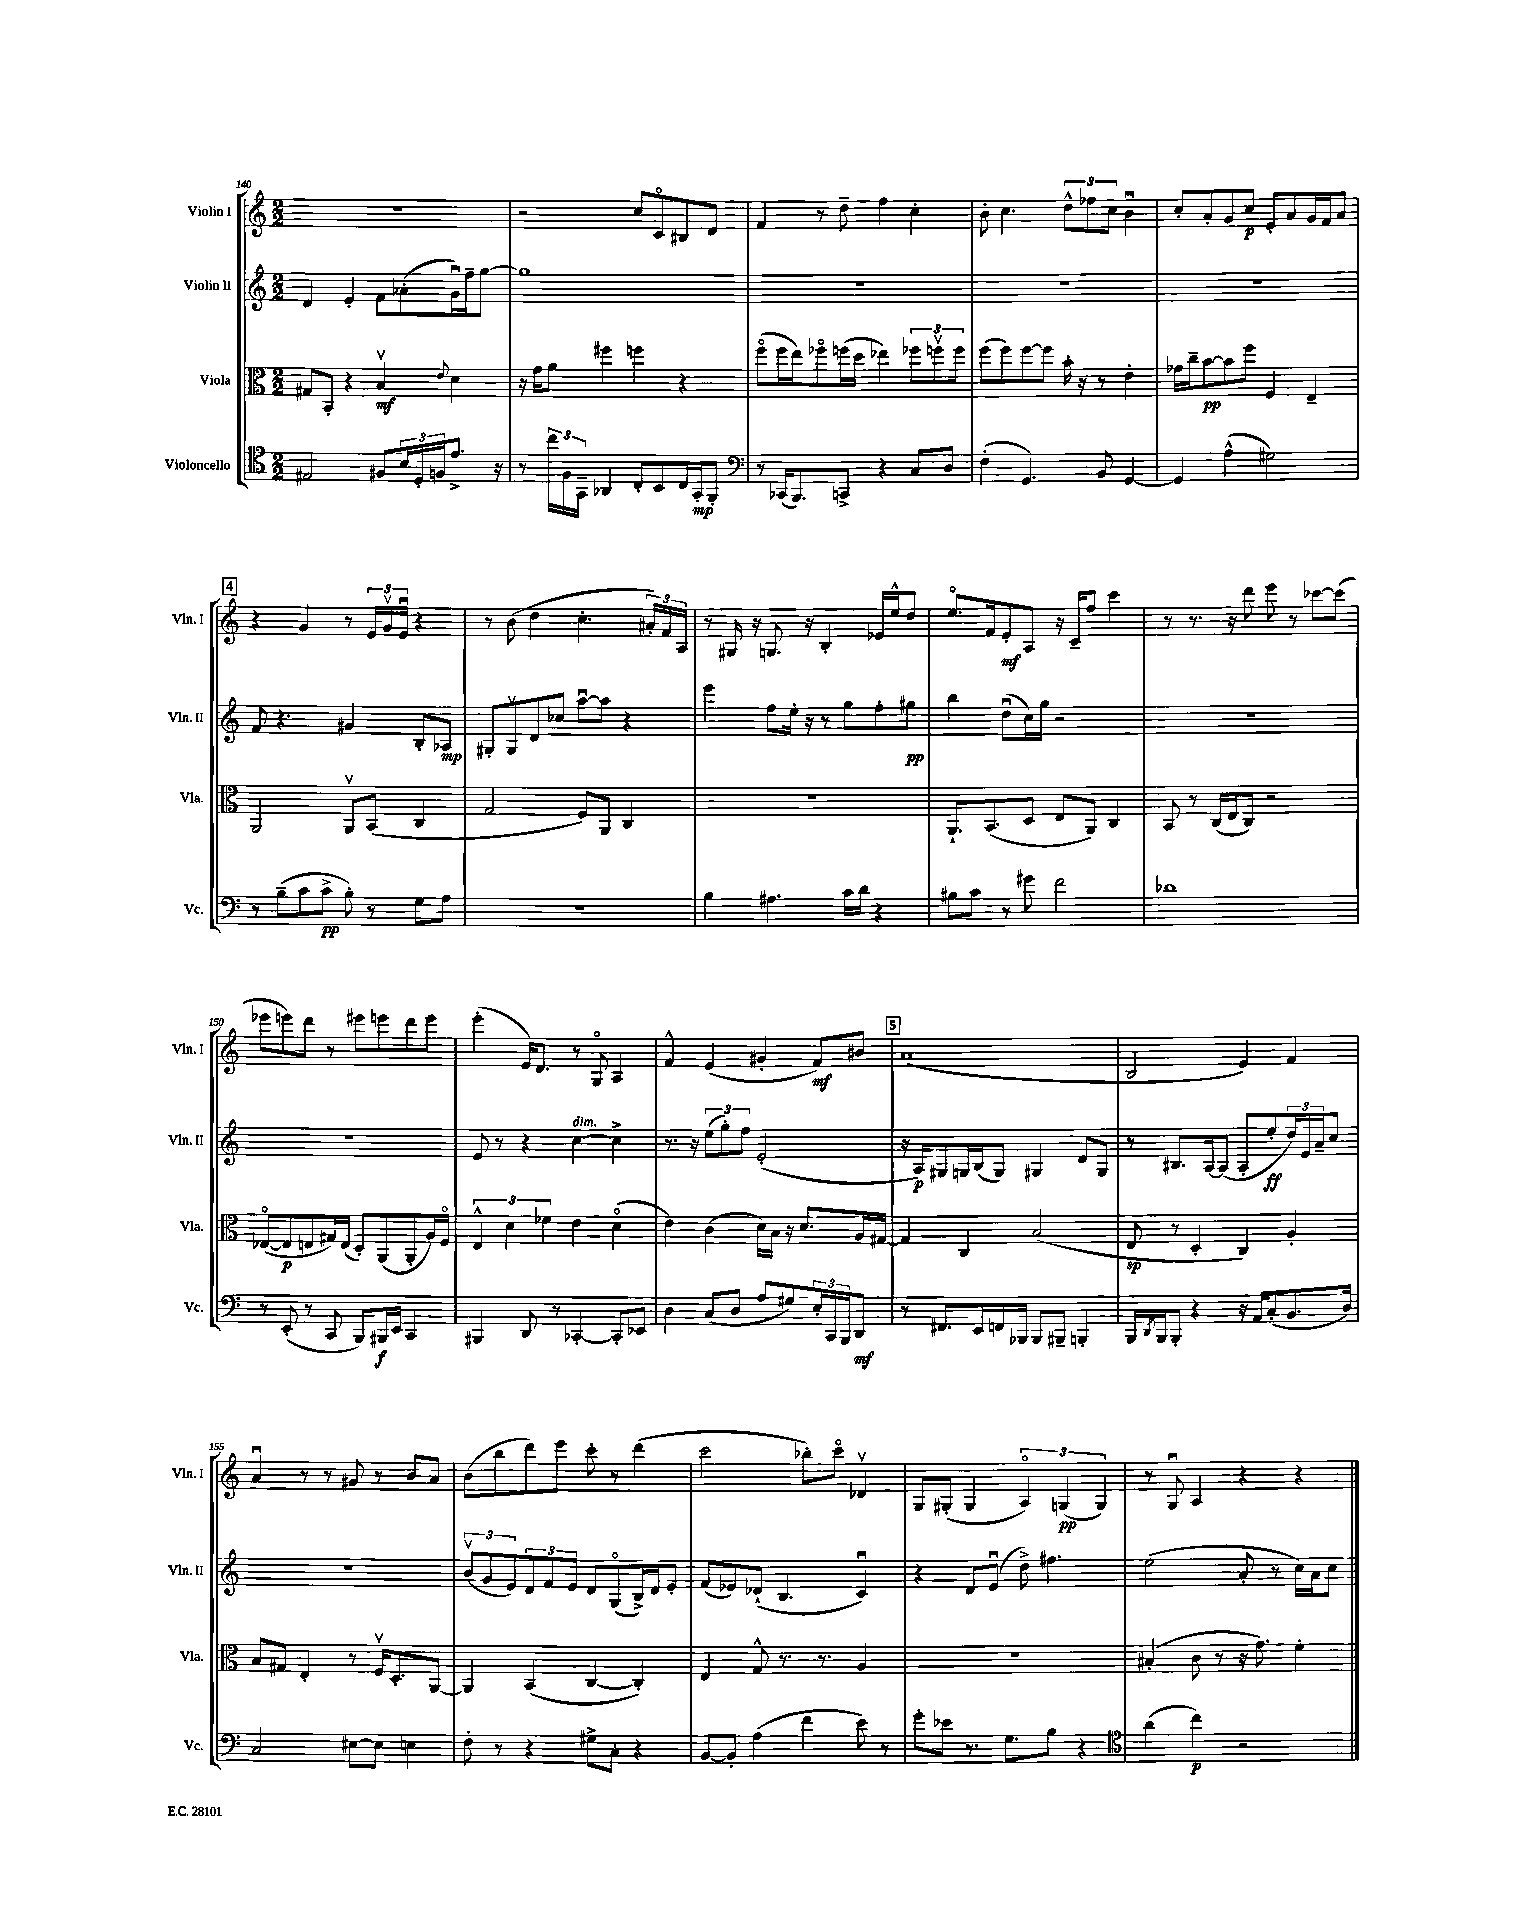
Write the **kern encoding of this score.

**kern	**kern	**kern	**kern
*staff4	*staff3	*staff2	*staff1
*clefC4	*clefC3	*clefG2	*clefG2
*k[]	*k[]	*k[]	*k[]
*M2/2	*M2/2	*M2/2	*M2/2
2E#/	8G#/L	4d/	1r
.	8BB'/J	.	.
.	4r	4e'/	.
8F#/L	4Bv/	8f\L	.
24B/L	.	(8a-'\	.
24D'/	.	.	.
24F/J	.	.	.
.	8qqe/	.	.
8.e^/J	4d\	16gu\L)	.
.	.	16ff~\J	.
.	.	[8gg\J	.
16r	.	.	.
=	=	=	=
8r	16r	1gg]	2r
.	16g\LK	.	.
24cc\LL	8a\J	.	.
24F\	.	.	.
24GG~\JJ	.	.	.
4AA-/	4ff#\	.	.
8C'/L	4ff\	.	8cc/L
8BB/	.	.	8co/
16C/L	4r	.	8B#/
16GG'/J	.	.	.
8FF'/J	.	.	8d/J
=	=	=	=
*clefF4	*	*	*
8r	(8ffo\L	1r	4f/
(16CC-/LK	16ff\L	.	.
8.BBB/)	16ee\J)	.	.
.	8ff-o\	.	8r
8CC^/J	(16ff\L	.	8dd~\
.	16dd\JJ	.	.
4r	4ee-\)	.	4ff\
8C/L	12ff-\L	.	4cc'\
.	12ffv\	.	.
8D/J	.	.	.
.	12ff\J	.	.
=	=	=	=
(4F'\	(8ff\L	1r	8b'\
.	8ff\)	.	4.cc\
4.GG/)	[8ff\	.	.
.	8ff\]J	.	.
.	16b'\	.	12dd^^\L
.	16r	.	.
.	.	.	12ff-\
8BB/	8r	.	.
.	.	.	12cc\J
[4GG/	4e'\	.	4bu\
=	=	=	=
4GG/]	16g-\LL	1r	8cc'/L
.	16cc~\J	.	.
.	[8b\	.	8a'/
(4A^^\	8b\]	.	8g/
.	8ff\J	.	8cc/J
2G#\)	4F/	.	8e'/L
.	.	.	8a/
.	4E~/	.	16g/L
.	.	.	16f/J
.	.	.	8a/J
=	=	=	=
8r	2AA/	8f/	4r
(8B~\L	.	4.r	.
8c\	.	.	4g/
8c^\J	.	.	.
8B'\)	8AAv/L	4g#/	8r
8r	(8BB/J	.	24e/LL
.	.	.	24gv/
.	.	.	24eu/JJ
8G\L	4C/	8B'/L	4r
8A\J	.	8A-/J	.
=	=	=	=
1r	2G/	8G#'/L	8r
.	.	8G#v/	(8b\
.	.	8d/	4dd\
.	.	8cc-/J	.
.	8F/L)	[8aau\L	4.cc'\
.	8AA/J	8aa\]J	.
.	4C/	4r	.
.	.	.	24a#'/LL)
.	.	.	24f/
.	.	.	24A/JJ
=	=	=	=
4B\	1r	4eee\	8r
.	.	.	16G#/
.	.	.	16r
4.A#\	.	8ff\L	8.G/
.	.	16ee'\Jk	.
.	.	16r	16r
.	.	8r	4B'/
16c\LL	.	8gg\L	.
16d\JJ	.	.	.
4r	.	8ff'\	16e-/LL
.	.	.	16ee^^/J
.	.	8gg#\J	8dd/J
=	=	=	=
8B#\L	8.AA`/L	4bb\	8.eeo/L
8c\J	.	.	.
.	(8.BB/	.	16f/k
8r	.	(8ddu\L	8e'/
8g#\	8D/J	16cc\L)	8A/J
.	.	16gg\JJ	.
2f\	8E/L	2r	16r
.	.	.	16c~/LK
.	8AA/J)	.	8ff/J
.	4C/	.	4ccc\
=	=	=	=
1d-	8BB/	1r	8r
.	8r	.	8.r
.	(16C/LL	.	.
.	16E/J	.	16r
.	8C/J)	.	8ddd\
.	2r	.	8eee\
.	.	.	8r
.	.	.	[8ccc-\L
.	.	.	(8ccc-\]J
=	=	=	=
8r	([8E-o/L	1r	8eee-\L
(8EE'/	8E-/]	.	8eee\)
8r	8E/	.	8ddd\J
8CC/	16G#/L)	.	8r
.	(16E/JJ	.	.
8BBB/L)	8D'/L)	.	8eee#\L
16BBB#/L	(8AA/	.	8eee\
16EE/JJ	.	.	.
4CC/	8AA'/	.	8ddd\
.	16A/L)	.	8eee\J
.	16Fo/JJ	.	.
=	=	=	=
4BBB#/	6E^^/	8e/	(4eee'\
.	.	8r	.
.	6d\	.	.
8DD/	.	4r	16e/LK)
.	.	.	8.d/J
.	6f-\	.	.
8r	.	.	.
[4CC-'/	4e\	[4cc\	8r
.	.	.	8Go/
8CC-'/]L	(4do\	4cc^\]	4A/
8EE-/J	.	.	.
=	=	=	=
4D\	4e\)	8.r	4f^^/
.	.	16r	.
(8C/L	(4c\	(12ee\L	(4e/
.	.	12gg'\)	.
8D/J	.	.	.
.	.	12ff\J	.
8A/L	16d\LL)	(2e'/	4g#'/
.	16B\JJ	.	.
8G#/)	16r	.	.
.	8.d/L	.	.
24E'/L	.	.	8f/L)
24CC/	.	.	.
24BBB/J	.	.	.
8DD/J	16A/L	.	8b#/J
.	[16G#/JJ	.	.
=	=	=	=
8r	4G#/]	16r	(1a
.	.	16A/LK)	.
8.FF#/L	.	8G#/	.
.	4C/	16G/L	.
16EE/L	.	(16B/J	.
16FF/	.	8G/J)	.
16BBB-/JJ	.	.	.
8BBB-/L	(2B/	4G#/	.
8BBB#~/J	.	.	.
4BBB'/	.	8d/L	.
.	.	8G#/J	.
=	=	=	=
16BBB/LL	8E/	8r	2B/
8qDD/	.	.	.
16BBB/J	.	.	.
8BBB'/J	8r	8.B#/L	.
4r	4D'/	.	.
.	.	[16A/k	.
.	.	(8A/]J	.
16r	4C/)	8A'/L	4e/)
16AA/LK	.	.	.
(8C'/	.	8ee'/	.
8.BB/	4A'/	24dd/L)	4f/
.	.	24e/	.
.	.	24a~/J	.
.	.	8cc/J	.
16D/Jk)	.	.	.
=	=	=	=
2C/	8B/L	1r	4au/
.	8G#/J	.	.
.	4E'/	.	8r
.	.	.	8r
[8E#\L	8r	.	8g#/
8E#\]J	16Fv/LK	.	8r
.	8.D'/	.	.
4E\	.	.	8b/L
.	[8AA/J	.	8a/J
=	=	=	=
8F'\	4AA/]	(12bv/L	(8b\L
.	.	12g/	.
8r	.	.	8bb\
.	.	12e/)	.
4r	(4BB/	12d/	8ddd\)
.	.	12f/	.
.	.	.	8eee\J
.	.	12e/J	.
8G#^\L	[4C/	8d/L	8ccc'\
8C'\J	.	(8Go/	8r
4r	4C'/])	16B^/L)	(4ddd\
.	.	16d/J	.
.	.	8e'/J	.
=	=	=	=
[8BB/L	4E/	(8f/L	2ccc\
8BB'/]J	.	8e-/)	.
(4A\	8G^^/	(8d-`/J	.
.	8.r	4.B/	.
4f\	.	.	8bb-'\L)
.	8.r	.	.
.	.	.	8ccco\J
8e\)	4A/	4cu/)	4d-v/
8r	.	.	.
=	=	=	=
8g'\L	1r	4r	8G/L
8e-\J	.	.	(8G#'/J
8.r	.	8d/L	4G#/
.	.	(8eu/J	.
8.G\L	.	.	.
.	.	8dd^\)	6Ao/)
8B\J	.	4.ff#\	.
.	.	.	(6G/
4r	.	.	.
.	.	.	6G/)
=	=	=	=
*clefC4	*	*	*
(4a\	(4B#'/	(2ee\	8r
.	.	.	8Gu/
4cc\)	8c\	.	4A/
.	8r	.	.
2r	16r	8a'/	4r
.	8.g\)	.	.
.	.	8r	.
.	4f'\	16cc\LL)	4r
.	.	16a\J	.
.	.	8cc\J	.
==	==	==	==
*-	*-	*-	*-
